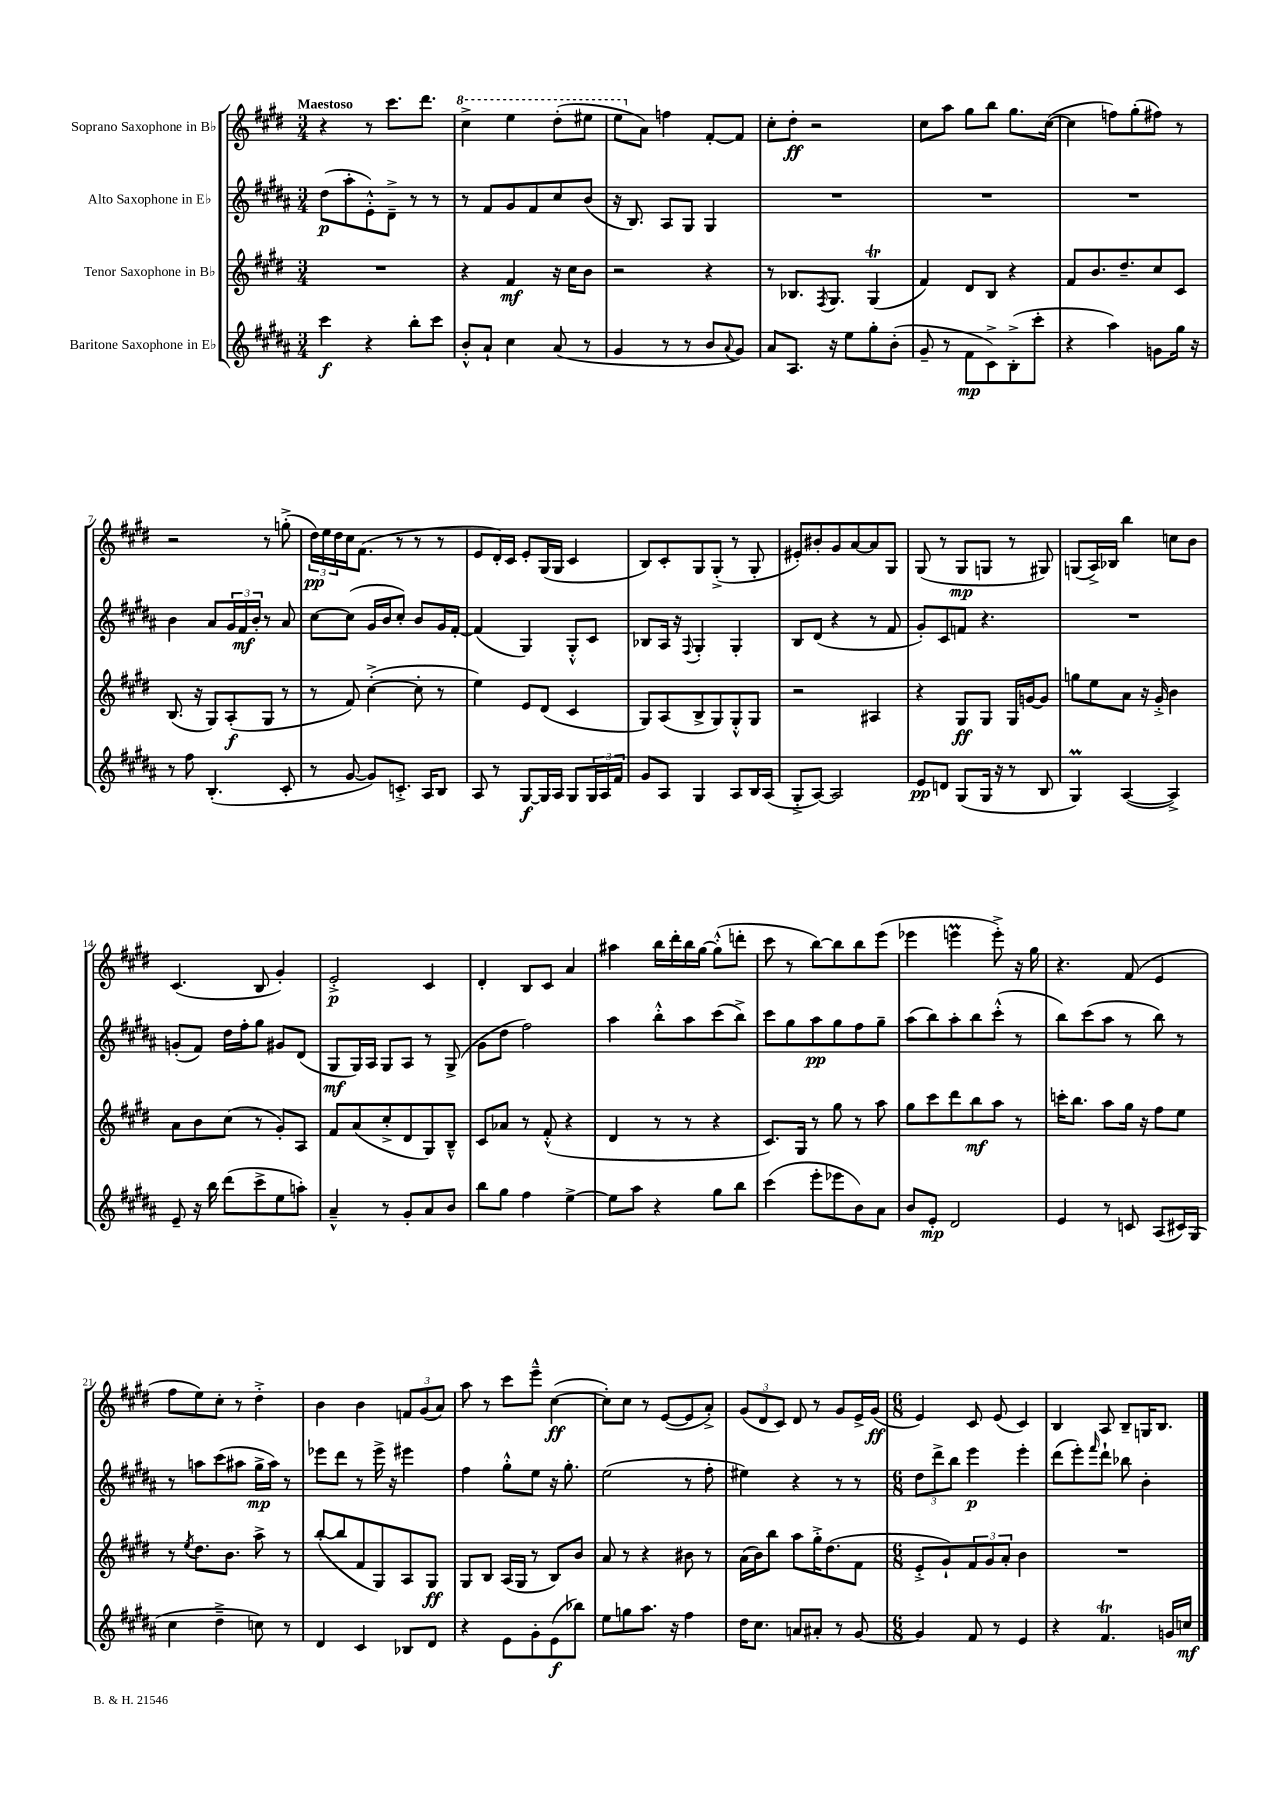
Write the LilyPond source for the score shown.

<<
\new StaffGroup <<
\new Staff = "s0" \with { instrumentName = "Soprano Saxophone in Bb" } {
    \clef treble \key e \major \numericTimeSignature \time 3/4 \tempo "Maestoso"
    r4 r8 cis'''8. dis'''8. |
    \ottava #1 cis'''4-> e'''4 dis'''8-.( eis'''8 |
    e'''8 \ottava #0 a'8) f''4 fis'8~-. fis'8 |
    cis''8-. dis''8-.\ff r2 |
    cis''8 a''8 gis''8 b''8 gis''8. cis''16~( |
    cis''4 f''8) gis''8-.( fis''8) r8 |
    r2 r8 g''8-.->( |
    \tuplet 3/2 { dis''16\pp) e''16 dis''16 } cis''16 fis'8.( r8 r8 r8 |
    e'8 dis'16-.) cis'16 e'8-. gis16( gis16 cis'4 |
    b8) cis'8-. gis8 gis8-.->( r8 gis8-. |
    eis'8-.) bis'8-. gis'8 a'8~ a'8 gis8 |
    gis8( r8 gis8\mp g8 r8 gis8) |
    g8( a16->) bes16 b''4 c''8 b'8 |
    cis'4.( b8 gis'4-.) |
    e'2-.->\p cis'4 |
    dis'4-. b8 cis'8 a'4 |
    ais''4 b''16 dis'''16-. b''16 gis''16~ gis''8-.-^( d'''8-. |
    cis'''8 r8 b''8~) b''8 b''8 e'''8( |
    ees'''4 e'''4\prall e'''8-.->) r16 gis''16 |
    r4. fis'8( e'4 |
    fis''8 e''8) cis''8-. r8 dis''4-.-> |
    b'4 b'4 \tuplet 3/2 { f'8 gis'8( a'8) } |
    a''8 r8 cis'''8 e'''8---^ cis''4~\ff( |
    cis''8-.) cis''8 r8 e'8~( e'8 a'8-.->) |
    \tuplet 3/2 { gis'8( dis'8 cis'8) } dis'8 r8 gis'8 e'16-> gis'16\ff( |
    \numericTimeSignature \time 6/8 e'4) cis'8 e'8( cis'4) |
    b4 a8 b8-- g16 b8. \bar "|." |
}
\new Staff = "s1" \with { instrumentName = "Alto Saxophone in Eb" } {
    \clef treble \key b \major \numericTimeSignature \time 3/4
    dis''8\p( ais''8-. e'8-.-^) dis'8---> r8 r8 |
    r8 fis'8 gis'8 fis'8 cis''8 b'8( |
    r16 b8.) ais8 gis8 gis4 |
    R2. |
    R2. |
    R2. |
    b'4 ais'8 \tuplet 3/2 { gis'16 fis'16\mf b'16-. } r8 ais'8 |
    cis''8~ cis''8( gis'16 b'16 cis''8-.) b'8 gis'16 fis'16~-. |
    fis'4( gis4) gis8-.-^ cis'8 |
    bes8 ais16 r16 \appoggiatura { fis8 } gis4-. gis4-. |
    b8 dis'8( r4 r8 fis'8 |
    gis'8-.) cis'8 f'8 r4. |
    R2. |
    g'8-.( fis'8) dis''16 fis''16-. gis''8 gis'8 dis'8( |
    gis8\mf gis16) ais16 gis8 ais8 r8 gis8->( |
    gis'8 dis''8 fis''2) |
    ais''4 b''8-.-^ ais''8 cis'''8( b''8->) |
    cis'''8 gis''8 ais''8\pp gis''8 fis''8 gis''8-- |
    ais''8( b''8) ais''8-. b''8 cis'''8-.-^( r8 |
    b''8) cis'''8( ais''8 r8 b''8) r8 |
    r8 a''8 cis'''8( ais''8 gis''16->\mp ais''16) r8 |
    ees'''8 dis'''8 r8 ees'''16-> r16 eis'''4 |
    fis''4 gis''8-.-^ e''8 r16 gis''8.-. |
    e''2( r8 fis''8-. |
    eis''4) r4 r8 r8 |
    \numericTimeSignature \time 6/8 \tuplet 3/2 { dis''8 dis'''8-> b''8 } e'''4\p e'''4-. |
    dis'''8( e'''8-.) \grace { fis'''16 } dis'''8-! bes''8 b'4-. \bar "|." |
}
\new Staff = "s2" \with { instrumentName = "Tenor Saxophone in Bb" } {
    \clef treble \key e \major \numericTimeSignature \time 3/4
    R2. |
    r4 fis'4\mf r16 cis''16 b'8 |
    r2 r4 |
    r8 bes8. \acciaccatura { fis8 } gis8. gis4\trill( |
    fis'4) dis'8 b8 r4 |
    fis'8 b'8. dis''8.-- cis''8 cis'8 |
    b8.( r16 gis8) a8-.\f( gis8 r8 |
    r8 fis'8) cis''4~-.->( cis''8-. r8 |
    e''4) e'8 dis'8( cis'4 |
    gis8) a8( b8-> gis8) gis8-.-^ gis8 |
    r2 ais4 |
    r4 gis8\ff gis8 gis16 g'16~ g'8 |
    g''8 e''8 a'8 r16 gis'16-.-> b'4 |
    a'8 b'8 cis''8( r8 gis'8-.) a8 |
    fis'8 a'8( cis''8-.-> dis'8 gis8) b8---^ |
    cis'8 aes'8 r8 fis'8-.-^( r4 |
    dis'4 r8 r8 r4 |
    cis'8.) gis16 r8 gis''8 r8 a''8 |
    gis''8 cis'''8 dis'''8 b''8\mf a''8 r8 |
    c'''16-. b''8. a''8 gis''16 r16 fis''8 e''8 |
    r8 \acciaccatura { e''8 } dis''8. b'8. a''8-> r8 |
    b''8~-.( b''8 fis'8 gis8) a8 gis8\ff |
    gis8 b8 a16( gis16 r8 b8) b'8 |
    a'8 r8 r4 bis'8 r8 |
    a'16( b'16) b''8 a''8 gis''16-.-> dis''8.( fis'8 |
    \numericTimeSignature \time 6/8 e'8-.-> gis'8-!) \tuplet 3/2 { fis'8 gis'8 a'8-. } b'4 |
    R2. \bar "|." |
}
\new Staff = "s3" \with { instrumentName = "Baritone Saxophone in Eb" } {
    \clef treble \key b \major \numericTimeSignature \time 3/4
    cis'''4\f r4 b''8-. cis'''8 |
    b'8-.-^ ais'8-! cis''4 ais'8( r8 |
    gis'4 r8 r8 b'8 \appoggiatura { ais'8 } gis'8) |
    ais'8 ais8. r16 e''8 gis''8-. b'8-.( |
    gis'8-- r8 fis'8\mp cis'8->) b8-.->( cis'''8-. |
    r4 ais''4) g'8 gis''16 r16 |
    r8 fis''8 b4.-.( cis'8-. |
    r8 gis'8~ gis'8) c'8.-.-> ais16 b8 |
    ais8 r8 gis8~\f gis16 ais16 gis8 \tuplet 3/2 { gis16 ais16 fis'16 } |
    gis'8 ais8 gis4 ais8 b16 ais16( |
    gis8-.-> ais8~) ais2 |
    e'8\pp d'8 gis8( gis16 r16 r8 b8 |
    gis4\prall) ais4~( ais4->) |
    e'8-- r16 b''16 dis'''8( cis'''8-> e''8 a''8-.) |
    ais'4---^ r8 gis'8-. ais'8 b'8 |
    b''8 gis''8 fis''4 e''4~-> |
    e''8 ais''8 r4 gis''8 b''8 |
    cis'''4( e'''8-. ees'''8 b'8) ais'8 |
    b'8 e'8-.\mp dis'2 |
    e'4 r8 c'8 ais8( cis'16) gis16( |
    cis''4 dis''4---> c''8) r8 |
    dis'4 cis'4 bes8 dis'8 |
    r4 e'8 gis'8-. e'8\f( bes''8) |
    e''8 g''8 ais''8. r16 fis''4 |
    dis''16 cis''8. a'8 ais'8-. r8 gis'8~ |
    \numericTimeSignature \time 6/8 gis'4 fis'8 r8 e'4 |
    r4 fis'4.\trill g'16 c''16\mf \bar "|." |
}
>>
>>
